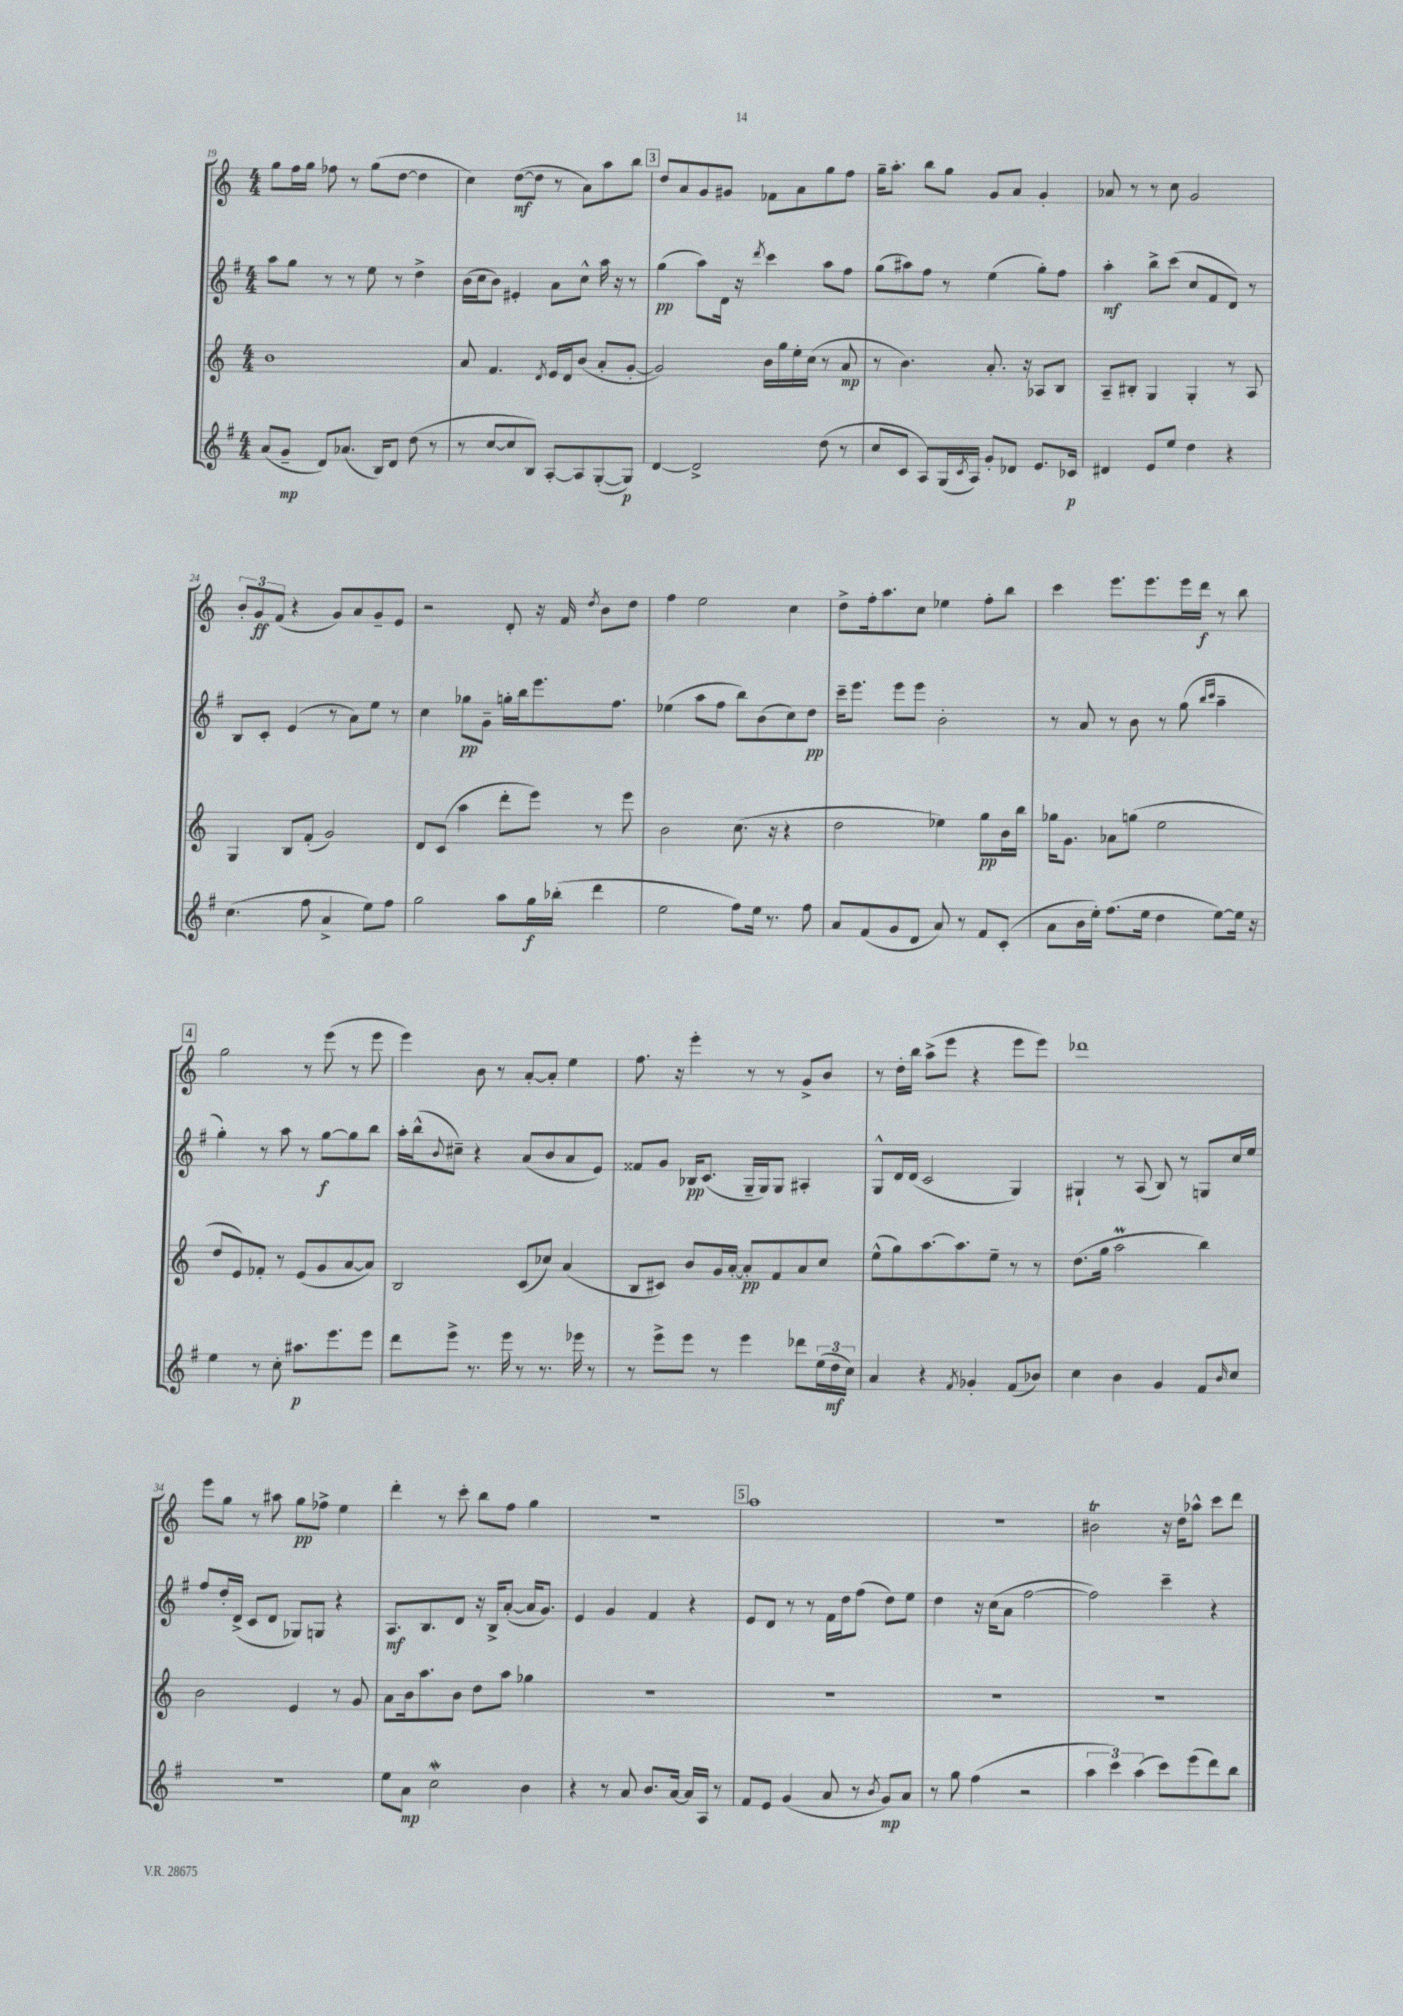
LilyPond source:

<<
\new StaffGroup <<
\new Staff = "s0" {
    \clef treble \key c \major \numericTimeSignature \time 4/4
    g''8 f''16 g''16 fes''8 r8 g''8( d''8~ d''4 |
    c''4) d''8~\mf( d''8 r8 a'8) a''8 b''8 |
    \mark \markup { \box "3" } d''8 a'8 g'8 gis'8 fes'8 a'8 g''8 f''8 |
    g''16-- a''8.-. b''8 g''8 g'8 a'8 g'4-. |
    aes'8 r8 r8 c''8 g'2 |
    \tuplet 3/2 { b'8-. g'8\ff f'8( } r4 g'8) a'8 g'8-- e'8 |
    r2 d'8-. r16 f'16 \acciaccatura { d''8 } b'8 d''8 |
    f''4 e''2 c''4 |
    d''8-> f''16-. a''8. c''8 ees''4 f''8-. b''8 |
    c'''4 e'''8. e'''8. e'''16 d'''16\f r8 b''8 |
    \mark \markup { \box "4" } g''2 r8 e'''8( r8 e'''8 |
    e'''4) b'8 r8 a'8~-. a'8-. e''4 |
    f''8. r16 e'''4-. r8 r8 g'8-> b'8 |
    r8 d''16-. b''16 a''8->( e'''8 r4 e'''8 e'''8) |
    des'''1 |
    e'''8 g''8 r8 ais''8 g''8\pp fes''8-> e''4 |
    d'''4-. r8 c'''8-. b''8 f''8 g''4 |
    R1 |
    \mark \markup { \box "5" } a''1 |
    R1 |
    bis'2\trill r16 d''16 aes''8-^ c'''8 d'''8 \bar "|." |
}
\new Staff = "s1" {
    \clef treble \key g \major \numericTimeSignature \time 4/4
    a''8 g''8 r8 r8 e''8 r8 d''4-> |
    b'16( c''16 b'8) eis'4-. a'8 c''8-^ a''16 r16 r8 |
    \mark \markup { \box "3" } g''4\pp( a''8) d'16 r16 \acciaccatura { d'''8 } c'''4 a''8 fis''8 |
    g''8( ais''8) fis''8 r8 e''4( g''8-.) fis''8 |
    a''4-.\mf b''8-> c'''8( c''8 fis'8 d'8) r8 |
    b8 c'8-. e'4( r8 a'8) e''8 r8 |
    c''4 ges''8\pp g'8-- g''16-. b''16 e'''8. fis''8. |
    ees''4( a''8 fis''8 b''8) b'8( c''8) d''8\pp |
    c'''16-- e'''8. e'''8 e'''8 b'2-. |
    r8 a'8 r8 b'8 r8 g''8( \grace { b''16 c'''16 } a''4-- |
    \mark \markup { \box "4" } g''4-.) r8 a''8 r8 g''8~\f g''8 b''8 |
    a''16-. b''16-^( \appoggiatura { b'8 } cis''8--) r4 a'8( b'8 a'8 e'8) |
    fisis'8 g'8 bes16\pp c'8.( g16-- g16) g8 ais4-. |
    g8-^ d'16 d'16( c'2 g4) |
    gis4-! r8 a8( b8) r8 g8 c''16 e''16 |
    fis''8 d''16-. d'16->( c'8 d'8 ges8) g8 r4 |
    a8.\mf b8. d'8 r16 b16-> a'8~-.( a'16 g'8.) |
    e'4 g'4 fis'4 r4 |
    \mark \markup { \box "5" } e'8 d'8 r8 r8 fis'16 d''16 fis''8( d''8) e''8 |
    d''4 r16 c''16( a'8 fis''2~ |
    fis''2) c'''4-- r4 \bar "|." |
}
\new Staff = "s2" {
    \clef treble \key c \major \numericTimeSignature \time 4/4
    b'1 |
    a'8 f'4. \acciaccatura { d'8 } e'16 d'16 b'8( a'8-. g'8~-. |
    \mark \markup { \box "3" } g'2) b'16 g''16 e''16-. c''16( r8 a'8\mp |
    r8 b'4.) a'8.-. r16 aes8 b8 |
    a8-- bis8-. g4 g4-. r8 a8 |
    g4 b8 f'8-.( g'2) |
    d'8 c'8( a''4 d'''8-. e'''8) r8 e'''8 |
    b'2 c''8.( r16 r4 |
    d''2 ees''4) g''8\pp b'16 b''16 |
    ges''16 g'8. aes'8 g''8( e''2 |
    \mark \markup { \box "4" } d''8 e'8) fes'8-. r8 e'8( g'8 a'8~ a'8) |
    b2 c'8( ces''8) a'4( |
    b8 cis'8) b'8 g'16 a'16~-. a'8-.\pp f'8 a'8 c''8 |
    e''8-^( g''8) a''8.~ a''8. e''8-- r8 r8 |
    d''8.( g''16 a''2\prall b''4) |
    b'2 e'4 r8 g'8 |
    a'8 b'16 a''8. b'8 d''8 a''8 ges''4 |
    R1 |
    \mark \markup { \box "5" } R1 |
    R1 |
    R1 \bar "|." |
}
\new Staff = "s3" {
    \clef treble \key g \major \numericTimeSignature \time 4/4
    a'8( g'8--\mp d'8) aes'8.( b16) d'8 d''8( r8 |
    r8 c''8~ c''8 b8) a8~-. a8 g8~-.( g8\p) |
    \mark \markup { \box "3" } d'4~ d'2-> d''8( r8 |
    c''8 c'8 a8) g16( \acciaccatura { c'8 } a16) g'8-. des'8 e'8. ces'16\p |
    dis'4 e'8 e''8 d''4 r4 |
    c''4.( fis''8 a'4-> e''8) fis''8 |
    g''2 a''8 g''16\f bes''16-.( d'''4 |
    e''2 fis''8) e''16 r8. fis''8 |
    a'8 fis'8( g'8 d'8 a'8) r8 fis'8 c'8-.( |
    a'8 b'16 e''16-.) fis''8.( e''16 d''4 e''8~) e''16 r16 |
    \mark \markup { \box "4" } e''4 r8 c''8-. ais''8.\p e'''8. e'''8 |
    d'''8 e'''8-> r8. e'''16 r8 r8. ees'''16 r8 |
    r8 e'''8-> e'''8 r8 e'''4 des'''8 \tuplet 3/2 { e''16( d''16\mf c''16) } |
    a'4 r4 \acciaccatura { fis'8 } ges'4-. fis'8( bes'8) |
    c''4 b'4 g'4 fis'8 \grace { b'16 } c''8 |
    R1 |
    e''8 a'8\mp c''2\mordent b'4 |
    r4 r8 a'8 b'8. a'16~ a'16 a16 r8 |
    \mark \markup { \box "5" } fis'8 e'8 g'4( a'8 r8 \acciaccatura { b'8 } g'8\mp) a'8 |
    r8 g''8 fis''4( r2 |
    \tuplet 3/2 { a''4 c'''4) a''4( } c'''8) e'''8( d'''8) b''8 \bar "|." |
}
>>
>>
\layout { \context { \Score currentBarNumber = #19 } }
